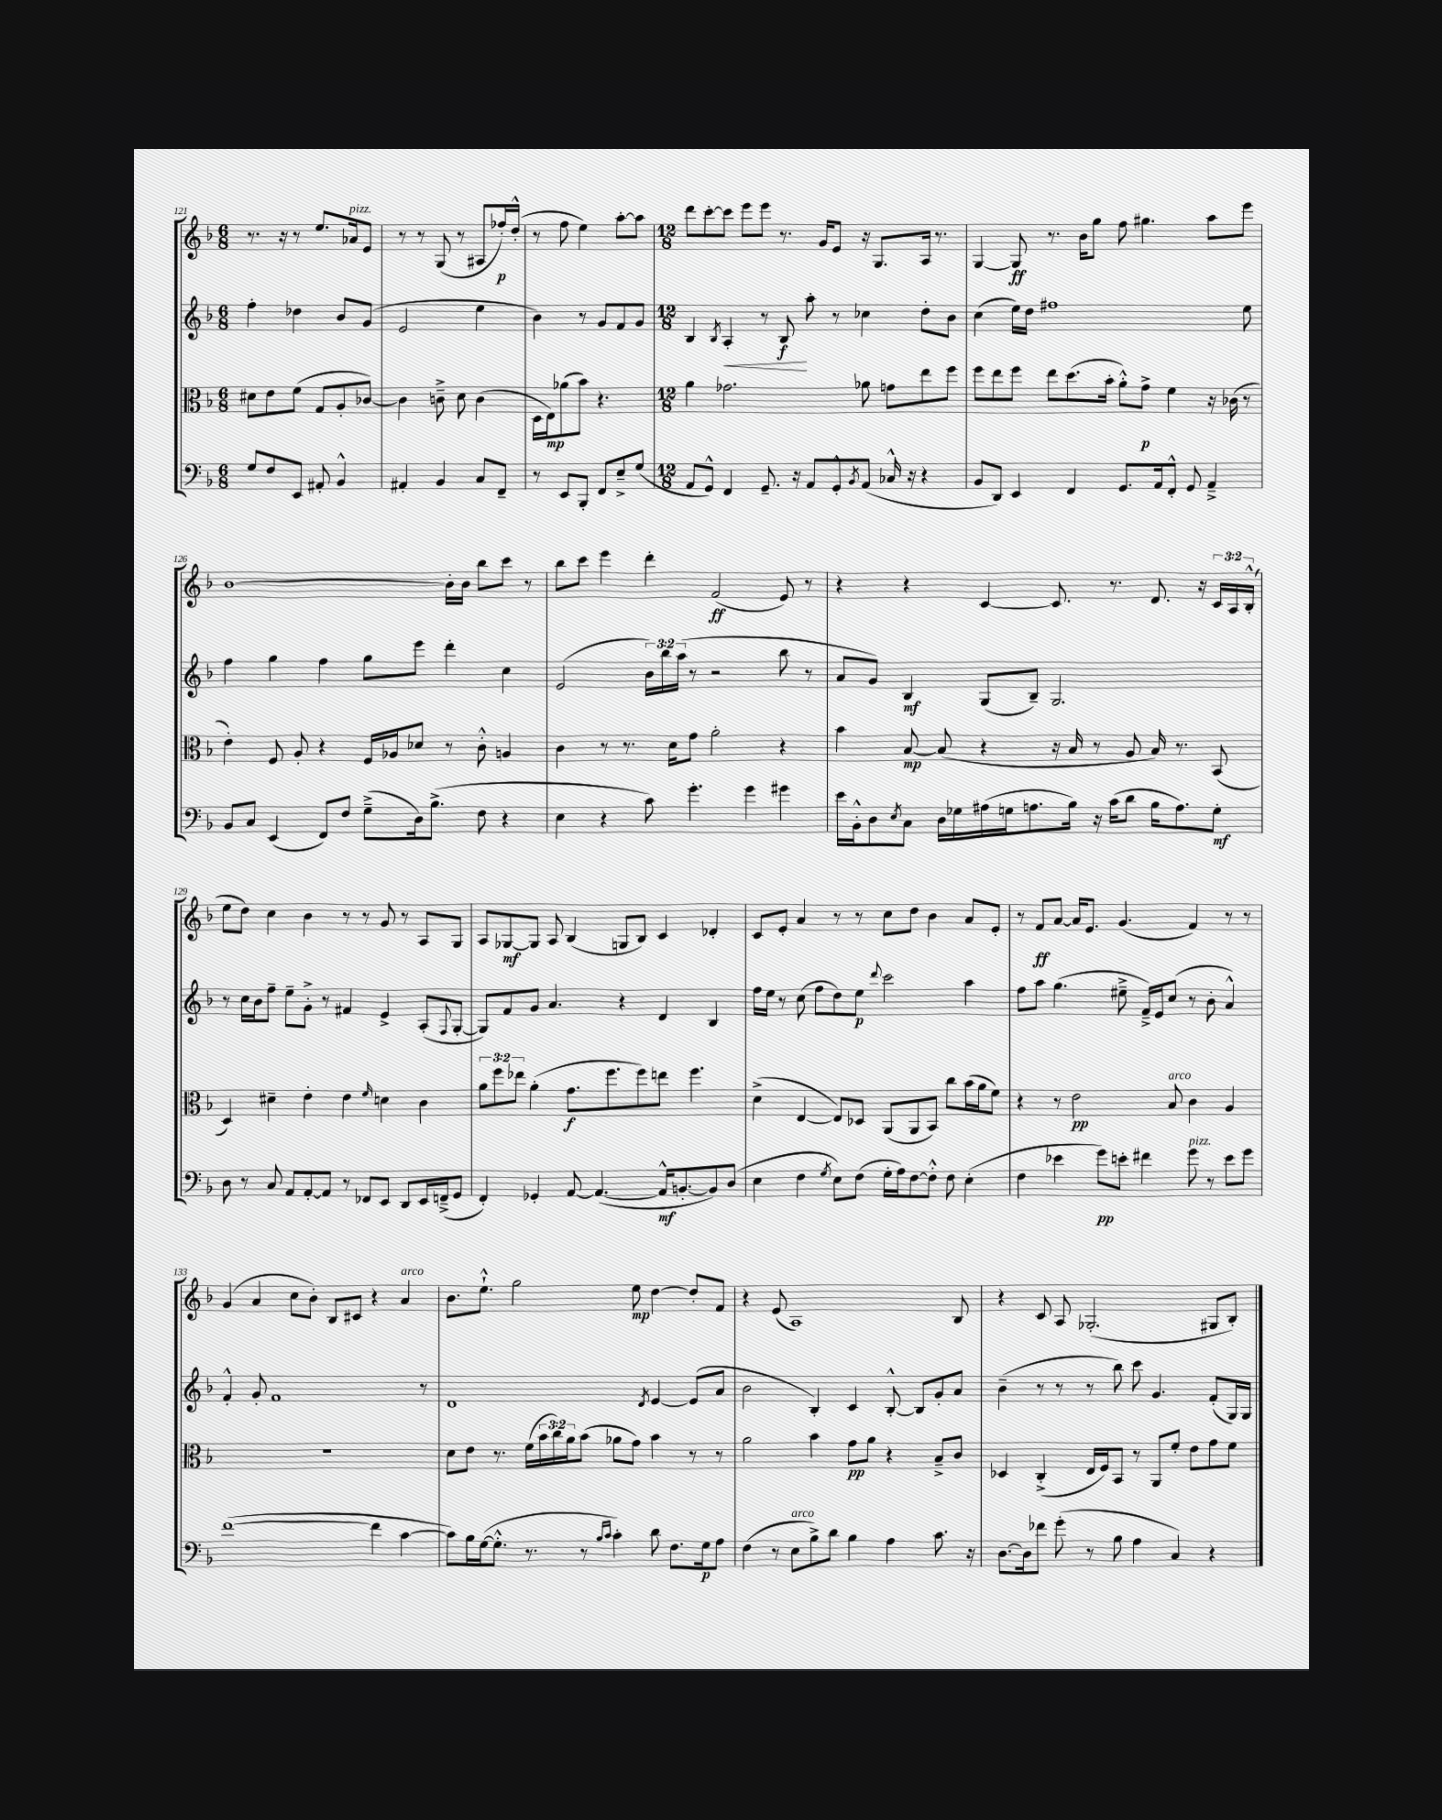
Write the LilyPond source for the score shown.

<<
\new StaffGroup <<
\new Staff = "s0" {
    \clef treble \key f \major \numericTimeSignature \time 6/8 \override Staff.TupletNumber.text = #tuplet-number::calc-fraction-text
    r8. r16 r8 e''8. aes'16^\markup { \italic "pizz." } e'8 |
    r8 r8 g8( r8 ais8 fes''16-.\p) d''16-.-^( |
    r8 f''8 e''4) a''8~-. a''8 |
    \numericTimeSignature \time 12/8 d'''8 c'''8~-. c'''8 e'''8 e'''8 r8. g'16 e'8 r16 g8. a16 r8. |
    g4~ g8\ff r8. bes'16 g''8 f''8 gis''4. a''8 e'''8 |
    bes'1~ bes'16-. bes'16 bes''8 c'''8 r8 |
    bes''8 c'''8 e'''4 d'''4-. f'2\ff( e'8) r8 |
    r4 r4 c'4~ c'8. r8. d'8. r16 \tuplet 3/2 { c'16 a16 bes16-.-^( } |
    e''8 d''8) c''4 bes'4 r8 r8 g'8 r8 a8 g8 |
    a8 ges8~\mf ges8 a8 bes4( g8 bes8) c'4 des'4-. |
    c'8 e'8-. a'4 r8 r8 c''8 d''8 bes'4 a'8 e'8-. |
    r8 f'8\ff a'8~ a'16 e'8. g'4.( f'4) r8 r8 |
    g'4( a'4 c''8 bes'8-.) bes8 cis'8 r4 a'4^\markup { \italic "arco" } |
    bes'8. e''8.-!-^ g''2 e''8\mp d''4~ d''8-. f'8 |
    r4 e'8( a1) bes8 |
    r4 c'8 a8 ges2.-.( gis8 bes8-.) \bar "|." |
}
\new Staff = "s1" {
    \clef treble \key f \major \numericTimeSignature \time 6/8 \override Staff.TupletNumber.text = #tuplet-number::calc-fraction-text
    f''4-. des''4 bes'8 g'8( |
    e'2 e''4 |
    bes'4) r8 g'8 f'8 g'8 |
    \numericTimeSignature \time 12/8 bes4 \acciaccatura { bes8 } a4-.\< r8 bes8\f\! a''8-. r8 ces''4 d''8-. bes'8 |
    c''4( e''16) d''16 fis''1 e''8 |
    f''4 g''4 f''4 g''8 e'''8 d'''4-. c''4 |
    e'2( \tuplet 3/2 { bes'16) bes''16 a''16( } r8 r2 bes''8 r8 |
    a'8 g'8) bes4\mf g8( bes8--) g2. |
    r8 c''16 bes'16 f''8-- e''8-- g'8-.-> r8 fis'4 e'4-> a8-.( \appoggiatura { f8 } g8~-. |
    g8) f'8 g'8 a'4. r4 d'4 bes4 |
    f''16 e''16 r8 c''8( f''8 d''8) e''8\p \appoggiatura { d'''8 } c'''2 a''4 |
    f''8 a''8 g''4.( eis''8---> f'16--->) e'16 c''8( r8 bes'8-. a'4-^) |
    f'4-.-^ g'8-. f'1 r8 |
    d'1 \acciaccatura { d'8 } e'4~ e'8( a'8 |
    bes'2 bes4-.) c'4 bes8~-.-^ bes8 g'8-. a'8 |
    bes'4--( r8 r8 r8 bes''8) c'''8 g'4. f'8-.( g16) g16 \bar "|." |
}
\new Staff = "s2" {
    \clef alto \key f \major \numericTimeSignature \time 6/8 \override Staff.TupletNumber.text = #tuplet-number::calc-fraction-text
    dis'8 e'8 f'8( g8 a8-. ces'8~) |
    ces'4 c'8---> d'8 c'4( |
    d16 e16\mp) aes'8( bes'8) r4. |
    \numericTimeSignature \time 12/8 a'4 ges'2. aes'8 g'8 e''8 f''8 |
    f''8 e''8 f''8 e''8 d''8.( bes'16-. a'8-.-^) g'8->\p f'4 r16 ces'16( r8 |
    e'4-.) f8 a8-. r4 f16 aes16 des'8 r8 c'8-.-^ a4 |
    c'4 r8 r8. d'16 g'8 a'2-. r4 |
    bes'4 bes8~\mp bes8( r4 r16 bes16 r8 a8 bes16) r8. bes,8( |
    d4) dis'4-- e'4-. e'4 \grace { f'16 } d'4 c'4 |
    \tuplet 3/2 { a'8 f''8 ees''8 } a'4-.( g'8.\f f''8. f''8) e''8 f''4. |
    d'4->( e4~ e8) des8 a,8( a,8 bes,8) c''8 bes'16( a'16 f'8) |
    r4 r8 e'2\pp bes8^\markup { \italic "arco" } c'4 a4 |
    R1. |
    d'8 e'8 r8. f'16( \tuplet 3/2 { bes'16 c''16) a'16 } bes'8( aes'8 g'8) bes'4 r8 r8 |
    a'2 bes'4 g'8\pp a'8 r4 bes8---> c'8 |
    des4 c4-.->( e16 f16) bes,8 r8 a,8 f'8-. e'8 g'8 f'8 \bar "|." |
}
\new Staff = "s3" {
    \clef bass \key f \major \numericTimeSignature \time 6/8
    g8 f8 e,8 ais,8-. bes,4-^ |
    ais,4-. bes,4 c8 f,8-- |
    r8 e,8 bes,,8-. f,8 e8---> g8( |
    \numericTimeSignature \time 12/8 a,8 g,8-^) f,4 g,8.-- r16 a,8 g,8-.-^ \acciaccatura { bes,8 } a,8( ces16-^ r16 r4 |
    bes,8 d,8) e,4 f,4 g,8. a,16 f,8-.-^ g,8 a,4---> |
    bes,8 c8 e,4( f,8) f8 g8--->( d16) bes8.->( f8 r4 |
    e4 r4 c'8) g'4.-. g'4 gis'4 |
    e'16 bes,16-.-^ d8 \acciaccatura { e8 } c8 d16 ges16 ais16( g16 a8. bes16) r16 c'16( d'8 bes16 a8.) g8-.\mf |
    d8 r8 c8 a,8 a,8~-. a,8 r8 fes,8 e,8 d,8 e,16 f,16--->( g,8 |
    f,4-.) ges,4-. a,8~ a,4.~( a,16-^\mf b,8.~-. b,8) d8( |
    e4 f4 \acciaccatura { g8 } e8) f8( g16-. a16) f8~ f8-.-^ f8 e4-.( |
    f4 ees'4 g'8\pp) e'8-. fis'4 g'8^\markup { \italic "pizz." } r8 e'8 g'8 |
    f'1~( f'4 c'4~ |
    c'8) bes16 g16~( g8.-.-^ r8. r8 \grace { bes16 c'16 } c'4-.) d'8 f8. g16\p a8 |
    f4( r8 e8^\markup { \italic "arco" } bes8->) d'8 bes4 a4 c'8. r16 |
    d8.~ d16 fes'8 g'8-.( r8 bes8 a4 c4) r4 \bar "|." |
}
>>
>>
\layout { \context { \Score currentBarNumber = #121 } }
